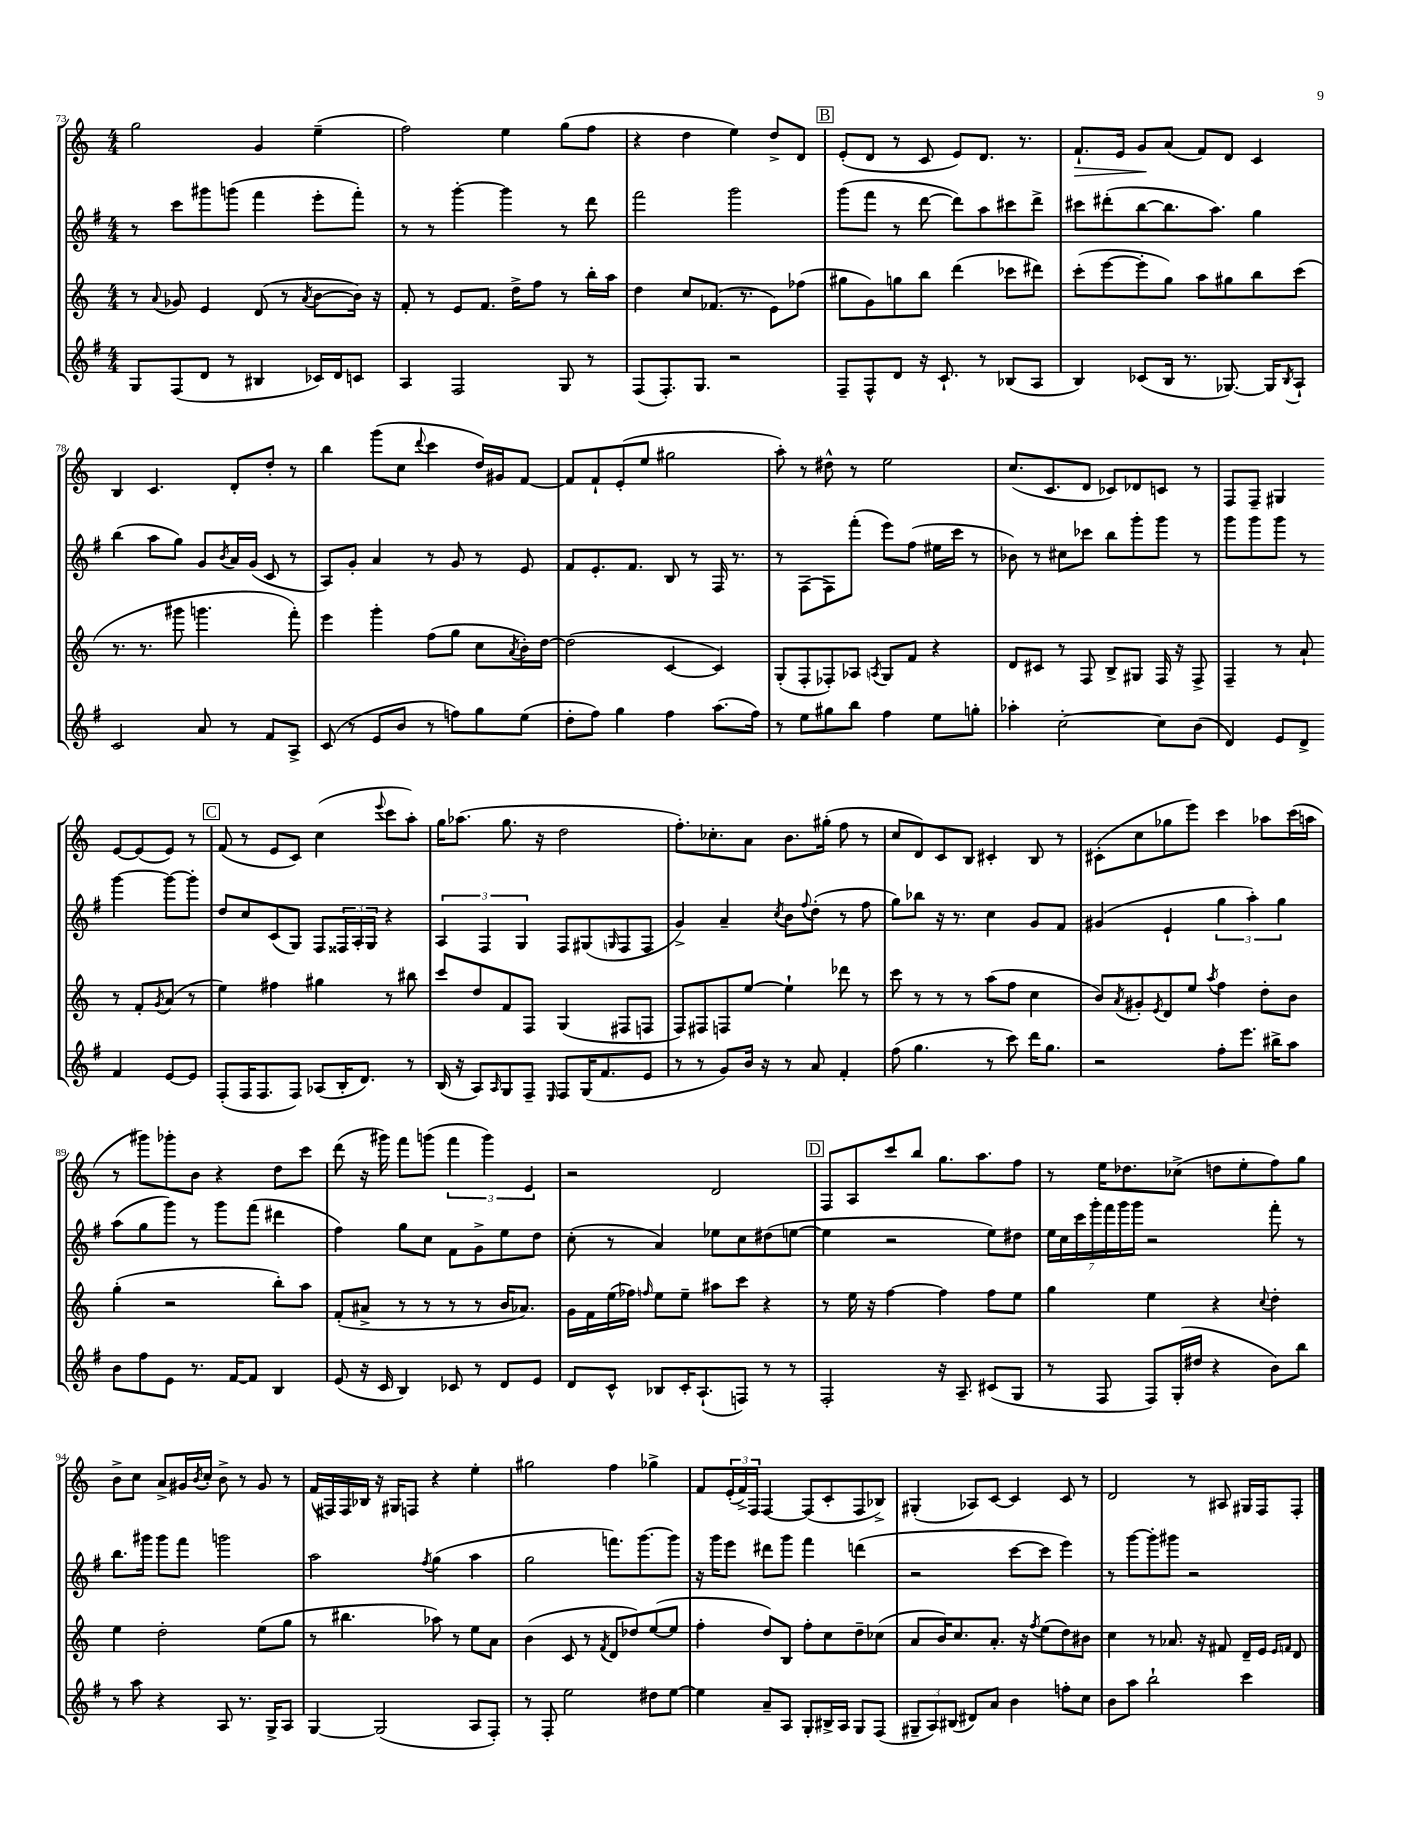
<<
\new StaffGroup <<
\new Staff = "s0" {
    \clef treble \key c \major \numericTimeSignature \time 4/4
    g''2 g'4 e''4--( |
    f''2) e''4 g''8( f''8 |
    r4 d''4 e''4) d''8-> d'8 |
    \mark \markup { \box "B" } e'8-.( d'8 r8 c'8 e'8) d'8. r8. |
    f'8.-!\> e'16 g'8\! a'8( f'8) d'8 c'4 |
    b4 c'4. d'8-. d''8-. r8 |
    b''4 g'''8( c''8 \appoggiatura { d'''8 } c'''4 d''16) gis'16 f'8~ |
    f'8 f'8-! e'8-.( e''8 gis''2 |
    a''8-.) r8 dis''8-^ r8 e''2 |
    c''8.( c'8. d'8 ces'8) des'8 c'8 r8 |
    f8 f8-- gis4 e'8~ e'8( e'8) r8 |
    \mark \markup { \box "C" } f'8( r8 e'8 c'8) c''4( \appoggiatura { e'''8 } c'''8 a''8-.) |
    g''16 aes''8.( g''8. r16 d''2 |
    f''8.-.) ces''8.-. a'8 b'8. gis''16-.( f''8 r8 |
    c''8 d'8) c'8 b8 cis'4-. b8 r8 |
    cis'8-.( c''8 ges''8 e'''8) c'''4 aes''8 c'''16( a''16 |
    r8 gis'''8) ges'''8-. b'8 r4 d''8 c'''8 |
    d'''8( r16 gis'''16) f'''8 g'''8( \tuplet 3/2 { f'''4 g'''4) e'4 } |
    r2 d'2 |
    \mark \markup { \box "D" } f8 a8 c'''8 b''8 g''8. a''8. f''8 |
    r8 e''16 des''8. ces''8->( d''8 e''8-. f''8) g''8 |
    b'8-> c''8 a'8-> gis'16 \acciaccatura { b'8 } c''16-. b'8-> r8 gis'8 r8 |
    f'16( fis16) fis16 bes16 r16 gis16 f8 r4 e''4-. |
    gis''2 f''4 ges''4-> |
    f'8 \tuplet 3/2 { e'16-.( f'16->) f16 } f4~ f8( c'8-. f8 bes8->) |
    gis4-.( aes8) c'8~ c'4 c'8 r8 |
    d'2 r8 ais8 gis16 f16 f8-. \bar "|." |
}
\new Staff = "s1" {
    \clef treble \key g \major \numericTimeSignature \time 4/4
    r8 c'''8 gis'''8 g'''8( fis'''4 e'''8-. fis'''8-.) |
    r8 r8 g'''4~-. g'''4 r8 d'''8 |
    fis'''2 g'''2 |
    \mark \markup { \box "B" } g'''8( fis'''8 r8 d'''8~ d'''8) a''8 cis'''8 d'''8-> |
    cis'''8 dis'''8-.( b''8~ b''8. a''8.) g''4 |
    b''4( a''8 g''8) g'8 \acciaccatura { b'8 } a'16 g'16( c'8 r8 |
    a8) g'8-. a'4 r8 g'8 r8 e'8 |
    fis'8 e'8.-. fis'8. b8 r8 fis16 r8. |
    r8 fis8( fis8) fis'''8-.( e'''8) fis''8( eis''16 c'''16 r8 |
    bes'8) r8 cis''8 ces'''8 b''8 g'''8-. g'''8 r8 |
    g'''8 g'''8 g'''8 r8 g'''4~ g'''8~ g'''8-. |
    \mark \markup { \box "C" } d''8 c''8 c'8( g8) fis8 \tuplet 3/2 { fisis16 a16-. g16 } r4 |
    \tuplet 3/2 { a4 fis4 g4 } fis8 gis8( \grace { g16 } fis8 fis8 |
    g'4->) a'4-- \acciaccatura { c''8 } b'8 \appoggiatura { fis''8 } d''8-.( r8 fis''8 |
    g''8) bes''8 r16 r8. c''4 g'8 fis'8 |
    gis'4( e'4-! \tuplet 3/2 { g''4 a''4-.) g''4 } |
    a''8( g''8 g'''8) r8 g'''8 fis'''8( dis'''4 |
    fis''4) g''8 c''8 fis'8 g'8-> e''8 d''8 |
    c''8-.( r8 a'4) ees''8 c''8 dis''8( e''8~ |
    \mark \markup { \box "D" } e''4 r2 e''8) dis''8 |
    \tuplet 7/4 { e''16 c''16 c'''16 g'''16-. fis'''16 g'''16 g'''16 } r2 fis'''8-. r8 |
    b''8. gis'''16 gis'''8 fis'''8 g'''2 |
    a''2 \acciaccatura { fis''8 } g''4( a''4 |
    g''2 f'''8.) g'''8.~ g'''8 |
    r16 g'''16 e'''8 dis'''8 g'''8 fis'''4 d'''4( |
    r2 c'''8~ c'''8 e'''4) |
    r8 g'''8~ g'''8-. gis'''8 r2 \bar "|." |
}
\new Staff = "s2" {
    \clef treble \key c \major \numericTimeSignature \time 4/4
    r8 \appoggiatura { a'8 } ges'8 e'4 d'8( r8 \acciaccatura { a'8 } b'8~ b'16) r16 |
    f'8-. r8 e'8 f'8. d''16-> f''8 r8 b''16-. a''16 |
    d''4 c''8 fes'8.( r8. e'8) fes''8( |
    \mark \markup { \box "B" } gis''8 g'8) g''8 b''8 d'''4( ces'''8 dis'''8) |
    c'''8-.( e'''8~ e'''8-. g''8) a''8 gis''8 b''8 c'''8( |
    r8. r8. gis'''8 g'''4. f'''8-.) |
    e'''4 g'''4-. f''8( g''8 c''8 \acciaccatura { a'8 } b'16-.) d''16~ |
    d''2( c'4~ c'4) |
    g8-.( f8-. fes8-.) aes8 \acciaccatura { a8 } g8 f'8 r4 |
    d'8 cis'8 r8 f8 b8-> gis8 f16 r16 f8-> |
    f4-- r8 a'8-! r8 f'8-. \acciaccatura { g'8 } a'8( r8 |
    \mark \markup { \box "C" } e''4) fis''4 gis''4 r8 bis''8 |
    c'''8 d''8 f'8 f8 g4( fis8 f8 |
    f8) fis8 f8 e''8~ e''4-! des'''8 r8 |
    c'''8 r8 r8 r8 a''8( f''8 c''4 |
    b'8) \acciaccatura { a'8 } gis'8-. \acciaccatura { e'8 } d'8 e''8 \acciaccatura { a''8 } f''4 d''8-. b'8 |
    g''4-.( r2 b''8-.) a''8 |
    f'8-.( ais'8-> r8 r8 r8 r8 b'16 aes'8.) |
    g'16 f'16 e''16( fes''16) \grace { f''16 } e''8 e''8-- ais''8 c'''8 r4 |
    \mark \markup { \box "D" } r8 e''16 r16 f''4~ f''4 f''8 e''8 |
    g''4 e''4 r4 \appoggiatura { c''8 } d''4-. |
    e''4 d''2-. e''8( g''8 |
    r8 bis''4. aes''8) r8 e''8 a'8 |
    b'4( c'8 r8 \acciaccatura { f'8 } d'8 des''8) e''8~( e''8 |
    f''4-. d''8) b8 f''8-. c''8 d''8-- ces''8( |
    a'8 b'16) c''8. a'8.-. r16 \acciaccatura { f''8 } e''8( d''8) bis'8 |
    c''4 r8 aes'8. r16 fis'8 d'16-- e'16 \grace { e'16 f'16 } d'8 \bar "|." |
}
\new Staff = "s3" {
    \clef treble \key g \major \numericTimeSignature \time 4/4
    g8 fis8( d'8 r8 bis4 ces'16) d'16 c'8 |
    a4 fis2 g8 r8 |
    fis8( fis8.-.) g8. r2 |
    \mark \markup { \box "B" } fis8-- fis8-^ d'8 r16 c'8.-! r8 bes8( a8 |
    b4) ces'8( b16 r8. ges8.~) ges16 \acciaccatura { b8 } a8-! |
    c'2 a'8 r8 fis'8 a8-> |
    c'8( r8 e'8 b'8 r8 f''8) g''8 e''8( |
    d''8-. fis''8) g''4 fis''4 a''8.( fis''16) |
    r8 e''8 gis''8 b''8 fis''4 e''8 g''8-. |
    aes''4-. c''2~-. c''8 b'8( |
    d'4) e'8 d'8-> fis'4 e'8~ e'8 |
    \mark \markup { \box "C" } fis8-.( fis16 fis8. fis8) aes8( b16-. d'8.) r8 |
    b16( r16 a8) \grace { a16 } g8 fis8-- \grace { e16 } fis8 g16( fis'8. e'8 |
    r8 r8 g'8) b'16 r16 r8 a'8 fis'4-. |
    fis''8( g''4. r8 c'''8) d'''16 g''8. |
    r2 fis''8-. e'''8. bis''16-> a''8 |
    b'8 fis''8 e'8 r8. fis'16~ fis'8 b4 |
    e'8( r16 c'16 b4) ces'8 r8 d'8 e'8 |
    d'8 c'8-^ bes8 c'16-. a8.-!( f8) r8 r8 |
    \mark \markup { \box "D" } fis2-. r16 a8.-- cis'8( g8 |
    r8 fis8 fis8) g16-.( dis''16 r4 b'8) b''8 |
    r8 a''8 r4 a8 r8. g16-> a8 |
    g4~ g2( a8 fis8-.) |
    r8 fis8-. e''2 dis''8 e''8~ |
    e''4 a'8-- a8 g8-. bis16-> a16 g8 fis8( |
    \tuplet 3/2 { gis8-- a8) bis8( } dis'8) a'8 b'4 f''8-. c''8 |
    b'8 a''8 b''2-! c'''4 \bar "|." |
}
>>
>>
\layout { \context { \Score currentBarNumber = #73 } }
